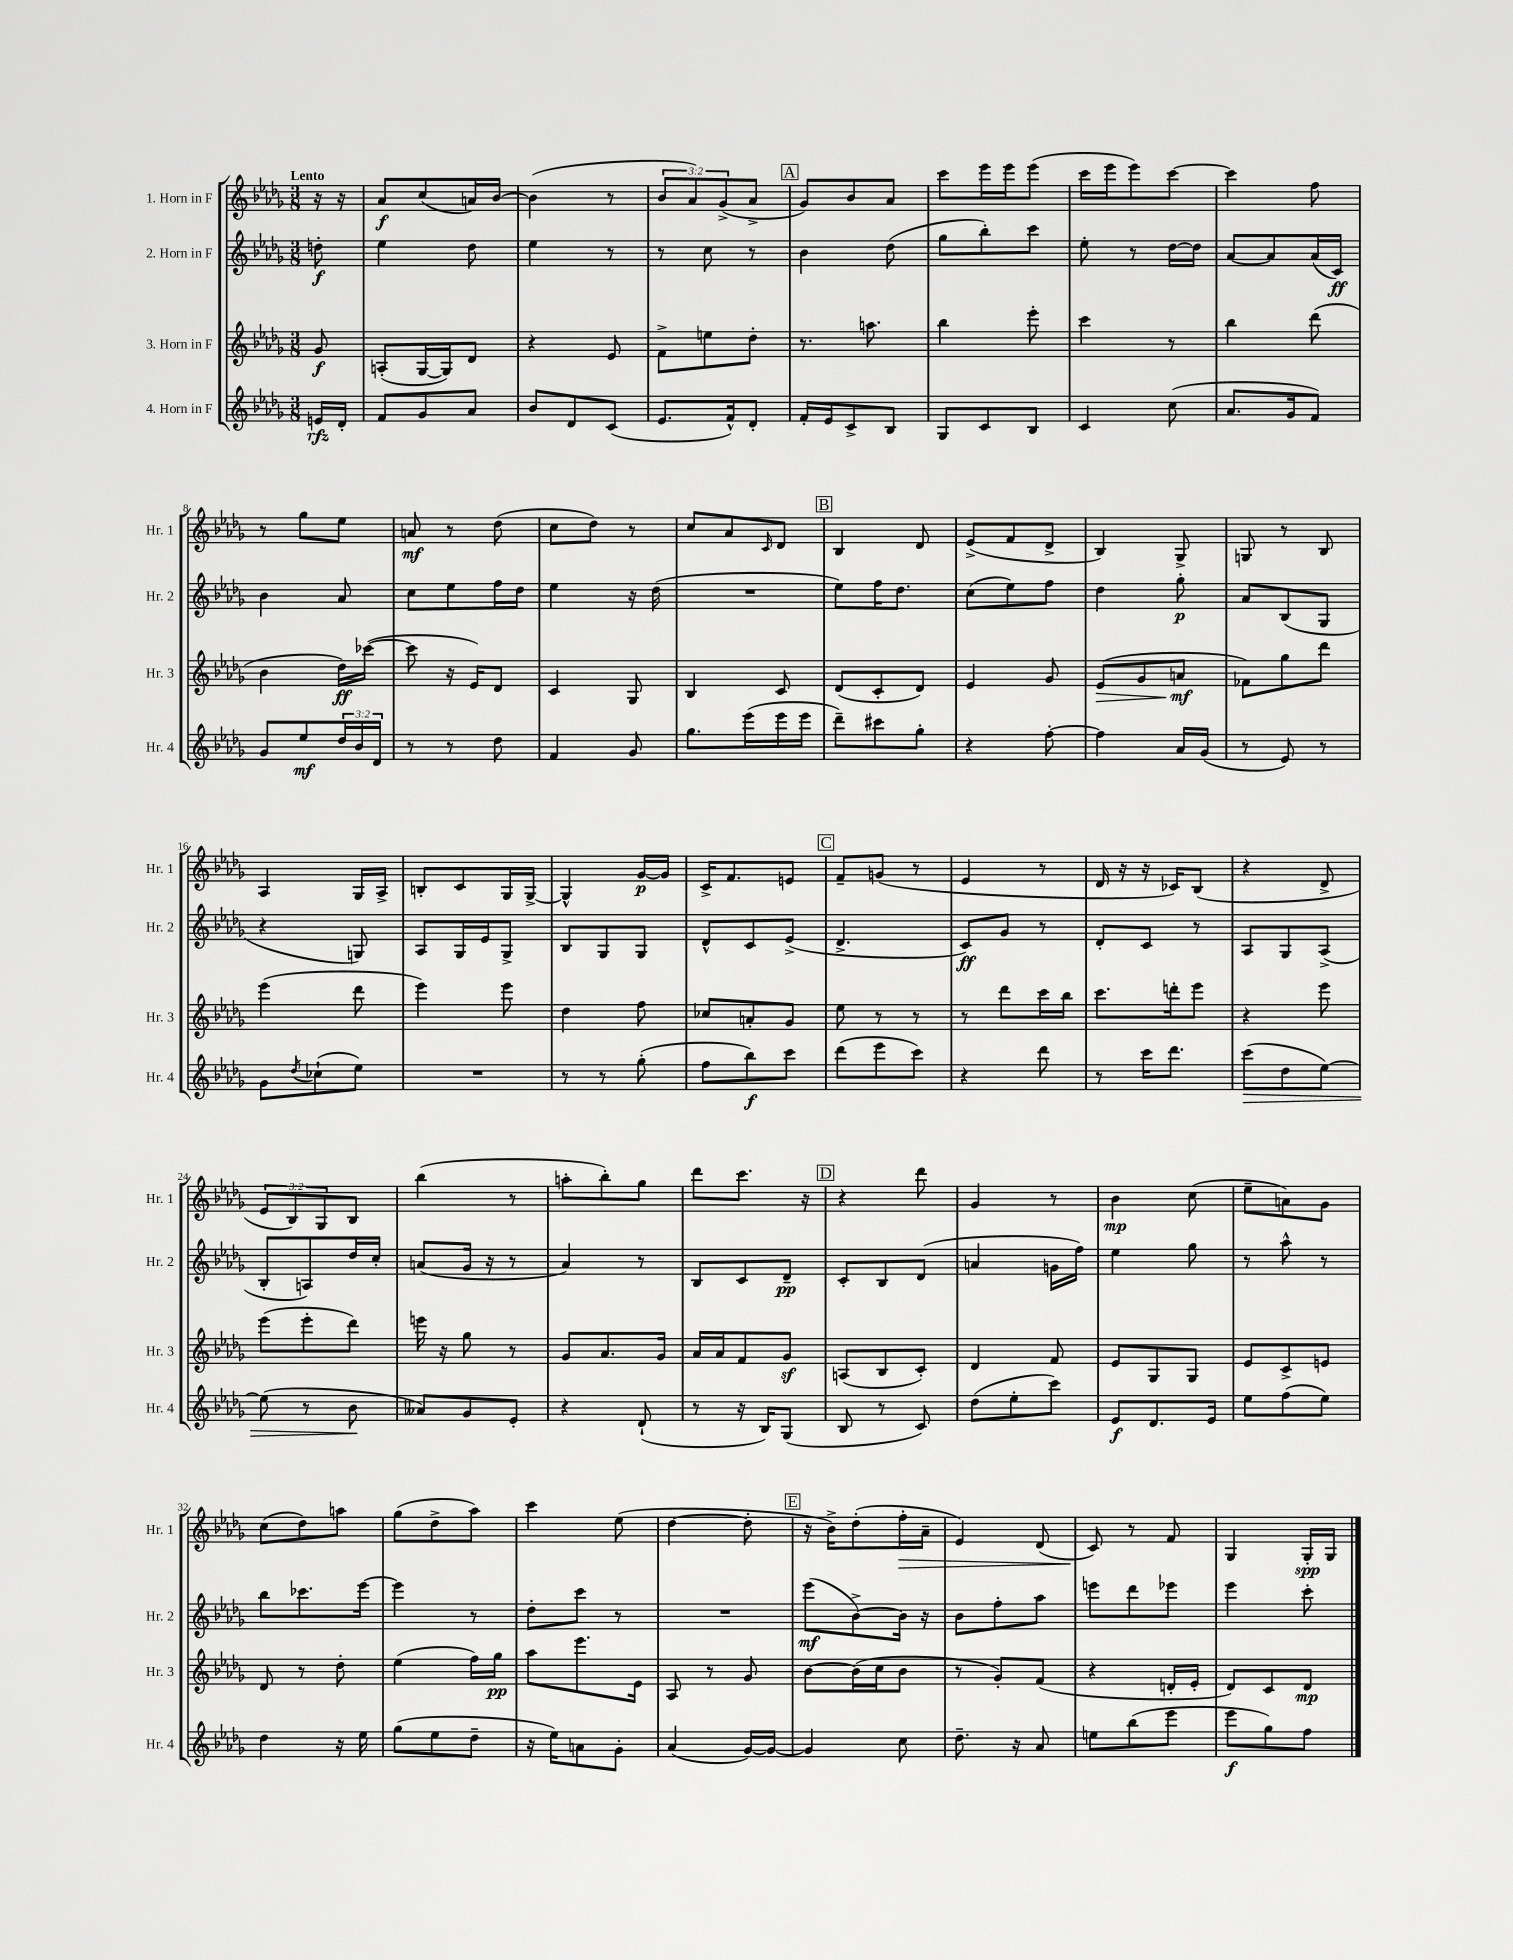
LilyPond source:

<<
\new StaffGroup <<
\new Staff = "s0" \with { instrumentName = "1. Horn in F" shortInstrumentName = "Hr. 1" } {
    \clef treble \key des \major \numericTimeSignature \time 3/8 \override Staff.TupletNumber.text = #tuplet-number::calc-fraction-text \partial 8 \tempo "Lento"
    r16 r16 |
    aes'8\f c''8( a'16) bes'16~ |
    bes'4( r8 |
    \tuplet 3/2 { bes'8 aes'8) ges'8->( } aes'8-> |
    \mark \markup { \box "A" } ges'8) bes'8 aes'8 |
    c'''8 ees'''16 ees'''16 ees'''8( |
    c'''16 ees'''16 ees'''8) c'''8~ |
    c'''4 f''8 |
    r8 ges''8 ees''8 |
    a'8\mf r8 des''8( |
    c''8 des''8) r8 |
    c''8 aes'8 \grace { c'16 } des'8 |
    \mark \markup { \box "B" } bes4 des'8 |
    ees'8->( f'8 des'8-> |
    bes4) ges8-> |
    g8 r8 bes8 |
    aes4 ges16 aes16-> |
    b8-. c'8 ges16 ges16~-> |
    ges4-^ ges'16~\p ges'16 |
    c'16-> f'8. e'8 |
    \mark \markup { \box "C" } f'8-- g'8( r8 |
    ees'4 r8 |
    des'16 r16 r16 ces'16) bes8( |
    r4 des'8-> |
    \tuplet 3/2 { ees'8 bes8) ges8 } bes8 |
    bes''4( r8 |
    a''8-. bes''8-.) ges''8 |
    des'''8 c'''8. r16 |
    \mark \markup { \box "D" } r4 des'''8 |
    ges'4 r8 |
    bes'4\mp c''8( |
    ees''8-- a'8) ges'8 |
    c''8( des''8) a''8 |
    ges''8( des''8-> aes''8) |
    c'''4 ees''8( |
    des''4~ des''8-. |
    \mark \markup { \box "E" } r16 bes'16->) des''8-.( f''16-.\> aes'16-- |
    ees'4) des'8( |
    c'8\!) r8 f'8 |
    ges4 ges16-.\spp ges16 \bar "|." |
}
\new Staff = "s1" \with { instrumentName = "2. Horn in F" shortInstrumentName = "Hr. 2" } {
    \clef treble \key des \major \numericTimeSignature \time 3/8 \partial 8
    d''8-.\f |
    ees''4 des''8 |
    ees''4 r8 |
    r8 c''8 r8 |
    \mark \markup { \box "A" } bes'4 des''8( |
    ges''8 bes''8-.) c'''8 |
    ees''8-. r8 des''16~ des''16 |
    aes'8~ aes'8 aes'16( c'16\ff) |
    bes'4 aes'8 |
    c''8 ees''8 f''16 des''16 |
    ees''4 r16 des''16( |
    R4. |
    \mark \markup { \box "B" } ees''8) f''16 des''8. |
    c''8( ees''8) f''8 |
    des''4 ges''8-.\p |
    aes'8 bes8( ges8 |
    r4 g8) |
    aes8 ges16 ees'16 ges8-> |
    bes8 ges8 ges8 |
    des'8-^ c'8 ees'8->( |
    \mark \markup { \box "C" } des'4.-> |
    c'8\ff) ges'8 r8 |
    des'8-. c'8 r8 |
    aes8 ges8 aes8->( |
    bes8-. a8) des''16 c''16-. |
    a'8( ges'16 r16 r8 |
    aes'4) r8 |
    bes8 c'8 des'8--\pp |
    \mark \markup { \box "D" } c'8-. bes8 des'8( |
    a'4 g'16 f''16) |
    ees''4 ges''8 |
    r8 aes''8-^ r8 |
    bes''8 ces'''8. ees'''16~ |
    ees'''4 r8 |
    des''8-. c'''8 r8 |
    R4. |
    \mark \markup { \box "E" } ees'''8\mf( bes'8~->) bes'16 r16 |
    bes'8 f''8-. aes''8 |
    e'''8 des'''8 ees'''8 |
    ees'''4 c'''8-. \bar "|." |
}
\new Staff = "s2" \with { instrumentName = "3. Horn in F" shortInstrumentName = "Hr. 3" } {
    \clef treble \key des \major \numericTimeSignature \time 3/8 \partial 8
    ges'8\f |
    a8-.( ges16~ ges16) des'8 |
    r4 ees'8 |
    f'8-> e''8 des''8-. |
    \mark \markup { \box "A" } r8. a''8. |
    bes''4 ees'''8-. |
    c'''4 r8 |
    bes''4 des'''8( |
    bes'4 des''16\ff) ces'''16~( |
    ces'''8 r16 ees'16) des'8 |
    c'4 ges8 |
    bes4 c'8 |
    \mark \markup { \box "B" } des'8( c'8-. des'8) |
    ees'4 ges'8 |
    ees'8\>( ges'8 a'8\mf\! |
    fes'8) ges''8 des'''8 |
    ees'''4( des'''8 |
    ees'''4) ees'''8 |
    des''4 f''8 |
    ces''8 a'8-. ges'8 |
    \mark \markup { \box "C" } ees''8 r8 r8 |
    r8 des'''8 c'''16 bes''16 |
    c'''8. d'''16-. ees'''8 |
    r4 ees'''8 |
    ees'''8( ees'''8-. des'''8) |
    e'''16 r16 ges''8 r8 |
    ges'8 aes'8. ges'16 |
    aes'16 aes'16 f'8 ges'8\sf |
    \mark \markup { \box "D" } a8( bes8 c'8-.) |
    des'4 f'8 |
    ees'8 ges8 ges8 |
    ees'8 c'8-> e'8 |
    des'8 r8 des''8-. |
    ees''4( f''16) ges''16\pp |
    aes''8 ees'''8. ees'16 |
    aes8 r8 ges'8 |
    \mark \markup { \box "E" } bes'8~ bes'16( c''16 bes'8 |
    r8 ges'8-.) f'8( |
    r4 d'16-. ees'16-. |
    des'8) c'8 des'8\mp \bar "|." |
}
\new Staff = "s3" \with { instrumentName = "4. Horn in F" shortInstrumentName = "Hr. 4" } {
    \clef treble \key des \major \numericTimeSignature \time 3/8 \override Staff.TupletNumber.text = #tuplet-number::calc-fraction-text \partial 8
    e'16\rfz des'16-. |
    f'8 ges'8 aes'8 |
    bes'8 des'8 c'8( |
    ees'8. f'16-^) des'8-. |
    \mark \markup { \box "A" } f'16-. ees'16 c'8-> bes8 |
    ges8 c'8 bes8 |
    c'4 c''8( |
    aes'8. ges'16 f'8) |
    ges'8 ees''8\mf \tuplet 3/2 { des''16 bes'16 des'16 } |
    r8 r8 des''8 |
    f'4 ges'8 |
    ges''8. ees'''16( ees'''16 ees'''16 |
    \mark \markup { \box "B" } des'''8--) cis'''8 ges''8-. |
    r4 f''8~-. |
    f''4 aes'16 ges'16( |
    r8 ees'8) r8 |
    ges'8 \acciaccatura { des''8 } ces''8-!( ees''8) |
    R4. |
    r8 r8 ges''8-.( |
    f''8 bes''8\f) c'''8 |
    \mark \markup { \box "C" } des'''8( ees'''8 c'''8) |
    r4 des'''8 |
    r8 c'''16 des'''8. |
    c'''8\>( des''8 ees''8~) |
    ees''8( r8 bes'8\! |
    aeses'8) ges'8 ees'8-. |
    r4 des'8-!( |
    r8 r16 bes16) ges8( |
    \mark \markup { \box "D" } bes8 r8 c'8) |
    des''8( ees''8-. c'''8) |
    ees'8\f des'8. ees'16 |
    ees''8 f''8( ees''8) |
    des''4 r16 ees''16 |
    ges''8( ees''8 des''8-- |
    r16 ees''16) a'8 ges'8-. |
    aes'4( ges'16~) ges'16~ |
    \mark \markup { \box "E" } ges'4 c''8 |
    des''8.-- r16 aes'8 |
    e''8 bes''8( ees'''8 |
    ees'''8\f ges''8) f''8 \bar "|." |
}
>>
>>
